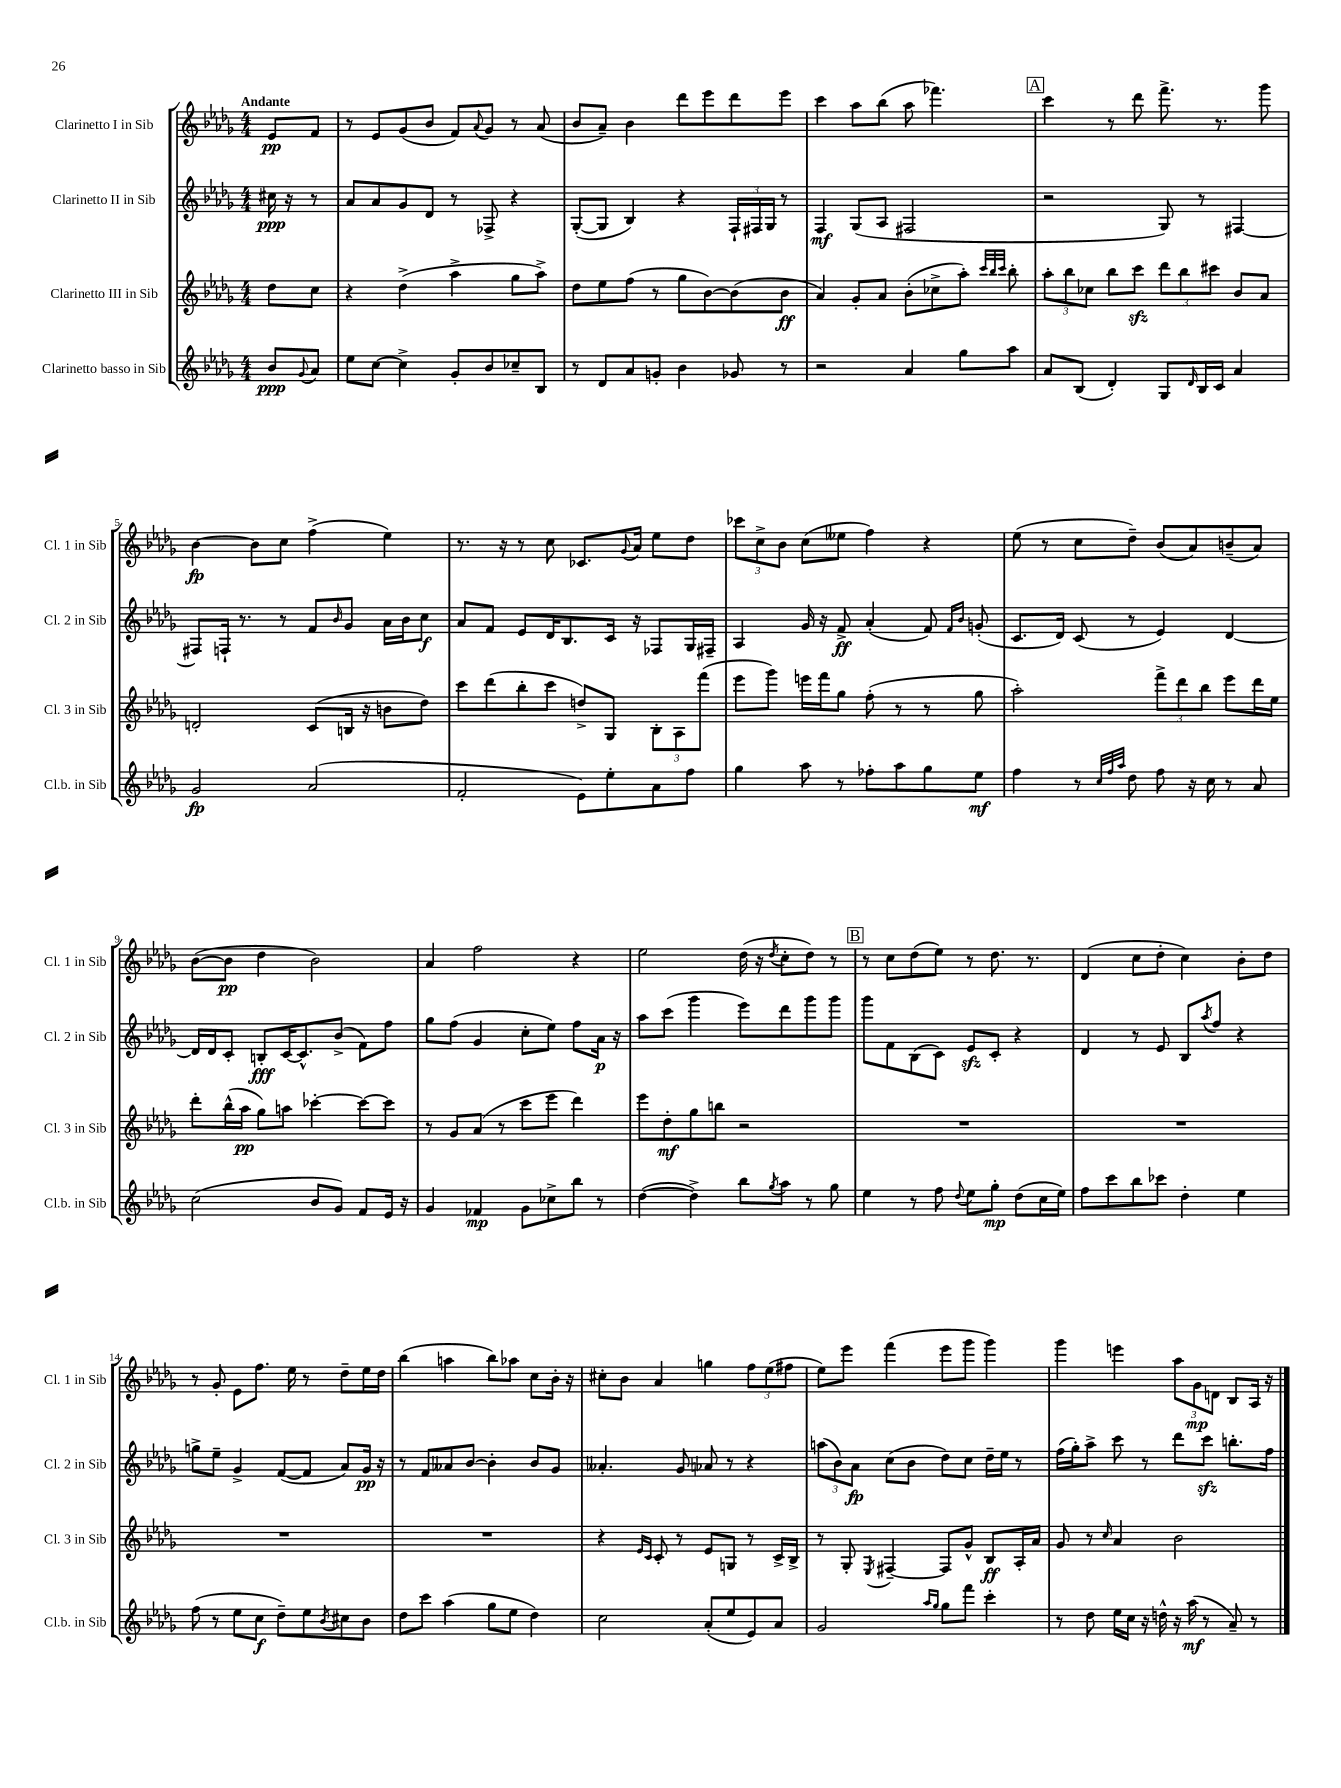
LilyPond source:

<<
\new StaffGroup <<
\new Staff = "s0" \with { instrumentName = "Clarinetto I in Sib" shortInstrumentName = "Cl. 1 in Sib" } {
    \clef treble \key des \major \numericTimeSignature \time 4/4 \partial 4 \tempo "Andante"
    ees'8\pp f'8 |
    r8 ees'8 ges'8( bes'8 f'8) \appoggiatura { aes'8 } ges'8 r8 aes'8( |
    bes'8 aes'8--) bes'4 des'''8 ees'''8 des'''8 ees'''8 |
    c'''4 aes''8 bes''8( aes''8 fes'''4.) |
    \mark \markup { \box "A" } c'''4 r8 des'''8 f'''8.-> r8. ges'''8 |
    bes'4~\fp bes'8 c''8 f''4->( ees''4) |
    r8. r16 r8 c''8 ces'8. \appoggiatura { ges'8 } aes'16 ees''8 des''8 |
    \tuplet 3/2 { ces'''8 c''8-> bes'8 } c''8( eeses''8 f''4) r4 |
    ees''8( r8 c''8 des''8--) bes'8( aes'8) b'8--( aes'8) |
    bes'8~( bes'8\pp des''4 bes'2) |
    aes'4 f''2 r4 |
    ees''2 des''16( r16 \acciaccatura { des''8 } c''8-. des''8) r8 |
    \mark \markup { \box "B" } r8 c''8 des''8( ees''8) r8 des''8. r8. |
    des'4( c''8 des''8-. c''4) bes'8-. des''8 |
    r8 ges'8-. ees'8 f''8. ees''16 r8 des''8-- ees''16 des''16 |
    bes''4( a''4 bes''8) aes''8 c''8 bes'16-. r16 |
    cis''8-. bes'8 aes'4 g''4 \tuplet 3/2 { f''8 ees''8( fis''8 } |
    ees''8) ees'''8 f'''4( ees'''8 ges'''8 ges'''4) |
    ges'''4 e'''4 \tuplet 3/2 { aes''8 ges'8\mp d'8 } bes8 aes16 r16 \bar "|." |
}
\new Staff = "s1" \with { instrumentName = "Clarinetto II in Sib" shortInstrumentName = "Cl. 2 in Sib" } {
    \clef treble \key des \major \numericTimeSignature \time 4/4 \partial 4
    cis''16\ppp r16 r8 |
    aes'8 aes'8 ges'8 des'8 r8 fes8-> r4 |
    ges8~-.( ges8 bes4) r4 \tuplet 3/2 { f16-! fis16 ges16 } r8 |
    f4\mf ges8( aes8 fis2 |
    \mark \markup { \box "A" } r2 ges8) r8 fis4~ |
    fis8 f16-! r8. r8 f'8 \grace { bes'16 } ges'8 aes'16 bes'16 c''8\f |
    aes'8 f'8 ees'8 des'16 bes8. c'16 r16 fes8 ges16 fis16-- |
    aes4 ges'16 r16 f'8->\ff aes'4-.( f'8) \grace { f'16 bes'16 } g'8-.( |
    c'8. des'16) c'8( r8 ees'4) des'4~ |
    des'16 des'16 c'8-. b8-.\fff c'16~ c'8.-^ bes'8->( f'8) f''8 |
    ges''8 f''8( ges'4 c''8-. ees''8) f''8 aes'16\p r16 |
    aes''8 c'''8( ges'''4 ees'''8) des'''8 ges'''8 ges'''8 |
    \mark \markup { \box "B" } ges'''8 f'8 bes8( c'8) ees'8\sfz c'8-. r4 |
    des'4 r8 ees'8 bes8 \acciaccatura { aes''8 } f''8 r4 |
    g''8-> ees''8-- ges'4-> f'8~( f'8 aes'8) ges'16\pp r16 |
    r8 f'8 aeses'8 bes'8~ bes'4-. bes'8 ges'8 |
    aeses'4.-. ges'8 aes'8 r8 r4 |
    \tuplet 3/2 { a''8( bes'8) aes'8\fp } c''8( bes'8 des''8) c''8 des''16-- ees''16 r8 |
    f''16( ges''16-.) aes''8-> c'''8 r8 des'''8 c'''8\sfz b''8.-. f''16 \bar "|." |
}
\new Staff = "s2" \with { instrumentName = "Clarinetto III in Sib" shortInstrumentName = "Cl. 3 in Sib" } {
    \clef treble \key des \major \numericTimeSignature \time 4/4 \partial 4
    des''8 c''8 |
    r4 des''4->( aes''4-> ges''8 aes''8->) |
    des''8 ees''8 f''8( r8 ges''8 bes'8~) bes'8( bes'8\ff |
    aes'4) ges'8-. aes'8 bes'8-.( ces''8-> aes''8-.) \grace { c'''32 bes''32 c'''32 } bes''8-. |
    \mark \markup { \box "A" } \tuplet 3/2 { aes''8-. bes''8 ces''8 } bes''8 c'''8\sfz \tuplet 3/2 { des'''8 bes''8 cis'''8 } bes'8 aes'8 |
    d'2-. c'8( b16 r16 b'8 des''8) |
    c'''8 des'''8( bes''8-. c'''8 d''8->) ges8 \tuplet 3/2 { bes8-. aes8 f'''8( } |
    ees'''8 ges'''8) e'''16 f'''16 ges''8 f''8-.( r8 r8 ges''8 |
    aes''2-.) \tuplet 3/2 { f'''8-> des'''8 bes''8 } ees'''8 des'''16 ees''16 |
    des'''8-. bes''16-^( aes''16\pp ges''8) a''8 ces'''4~-. ces'''8~ ces'''8 |
    r8 ges'8 aes'8( r8 c'''8 ees'''8 des'''4) |
    ees'''8 des''8-.\mf ges''8 b''8 r2 |
    \mark \markup { \box "B" } R1 |
    R1 |
    R1 |
    R1 |
    r4 \grace { ees'16 c'16 } c'8-. r8 ees'8 g8 r8 c'16-> bes16-> |
    r8 ges8-. \acciaccatura { ees8 } fis4~-- fis8 ges'8-^ bes8\ff aes16-. aes'16 |
    ges'8 r8 \grace { c''16 } aes'4 bes'2 \bar "|." |
}
\new Staff = "s3" \with { instrumentName = "Clarinetto basso in Sib" shortInstrumentName = "Cl.b. in Sib" } {
    \clef treble \key des \major \numericTimeSignature \time 4/4 \partial 4
    bes'8\ppp \appoggiatura { ges'8 } aes'8 |
    ees''8 c''8~ c''4-> ges'8-. bes'8 ces''8-- bes8 |
    r8 des'8 aes'8 g'8-. bes'4 ges'8 r8 |
    r2 aes'4 ges''8 aes''8 |
    \mark \markup { \box "A" } aes'8 bes8( des'4-.) ges8 \grace { des'16 } bes16 c'16 aes'4 |
    ges'2\fp aes'2( |
    f'2-. ees'8) ees''8-. aes'8 f''8 |
    ges''4 aes''8 r8 fes''8-. aes''8 ges''8 ees''8\mf |
    f''4 r8 \grace { c''32 f''32 aes''32 } des''8 f''8 r16 c''16 r8 aes'8 |
    c''2( bes'8 ges'8) f'8 ees'16 r16 |
    ges'4 fes'4\mp ges'8 ces''8-> bes''8 r8 |
    des''4~( des''4->) bes''8 \acciaccatura { ges''8 } aes''8 r8 ges''8 |
    \mark \markup { \box "B" } ees''4 r8 f''8 \appoggiatura { des''8 } ees''8 ges''8-.\mp des''8( c''16 ees''16) |
    f''8 c'''8 bes''8 ces'''8 des''4-. ees''4 |
    f''8( r8 ees''8 c''8\f des''8--) ees''8 \acciaccatura { bes'8 } cis''8 bes'8 |
    des''8 c'''8 aes''4( ges''8 ees''8 des''4) |
    c''2 aes'8-.( ees''8 ees'8) aes'8 |
    ges'2 \grace { aes''16 ges''16 } ges''8 f'''8 c'''4-. |
    r8 des''8 ees''16 c''16 r16 d''16-^ r16 aes''16\mf( r8 aes'8--) r8 \bar "|." |
}
>>
>>
